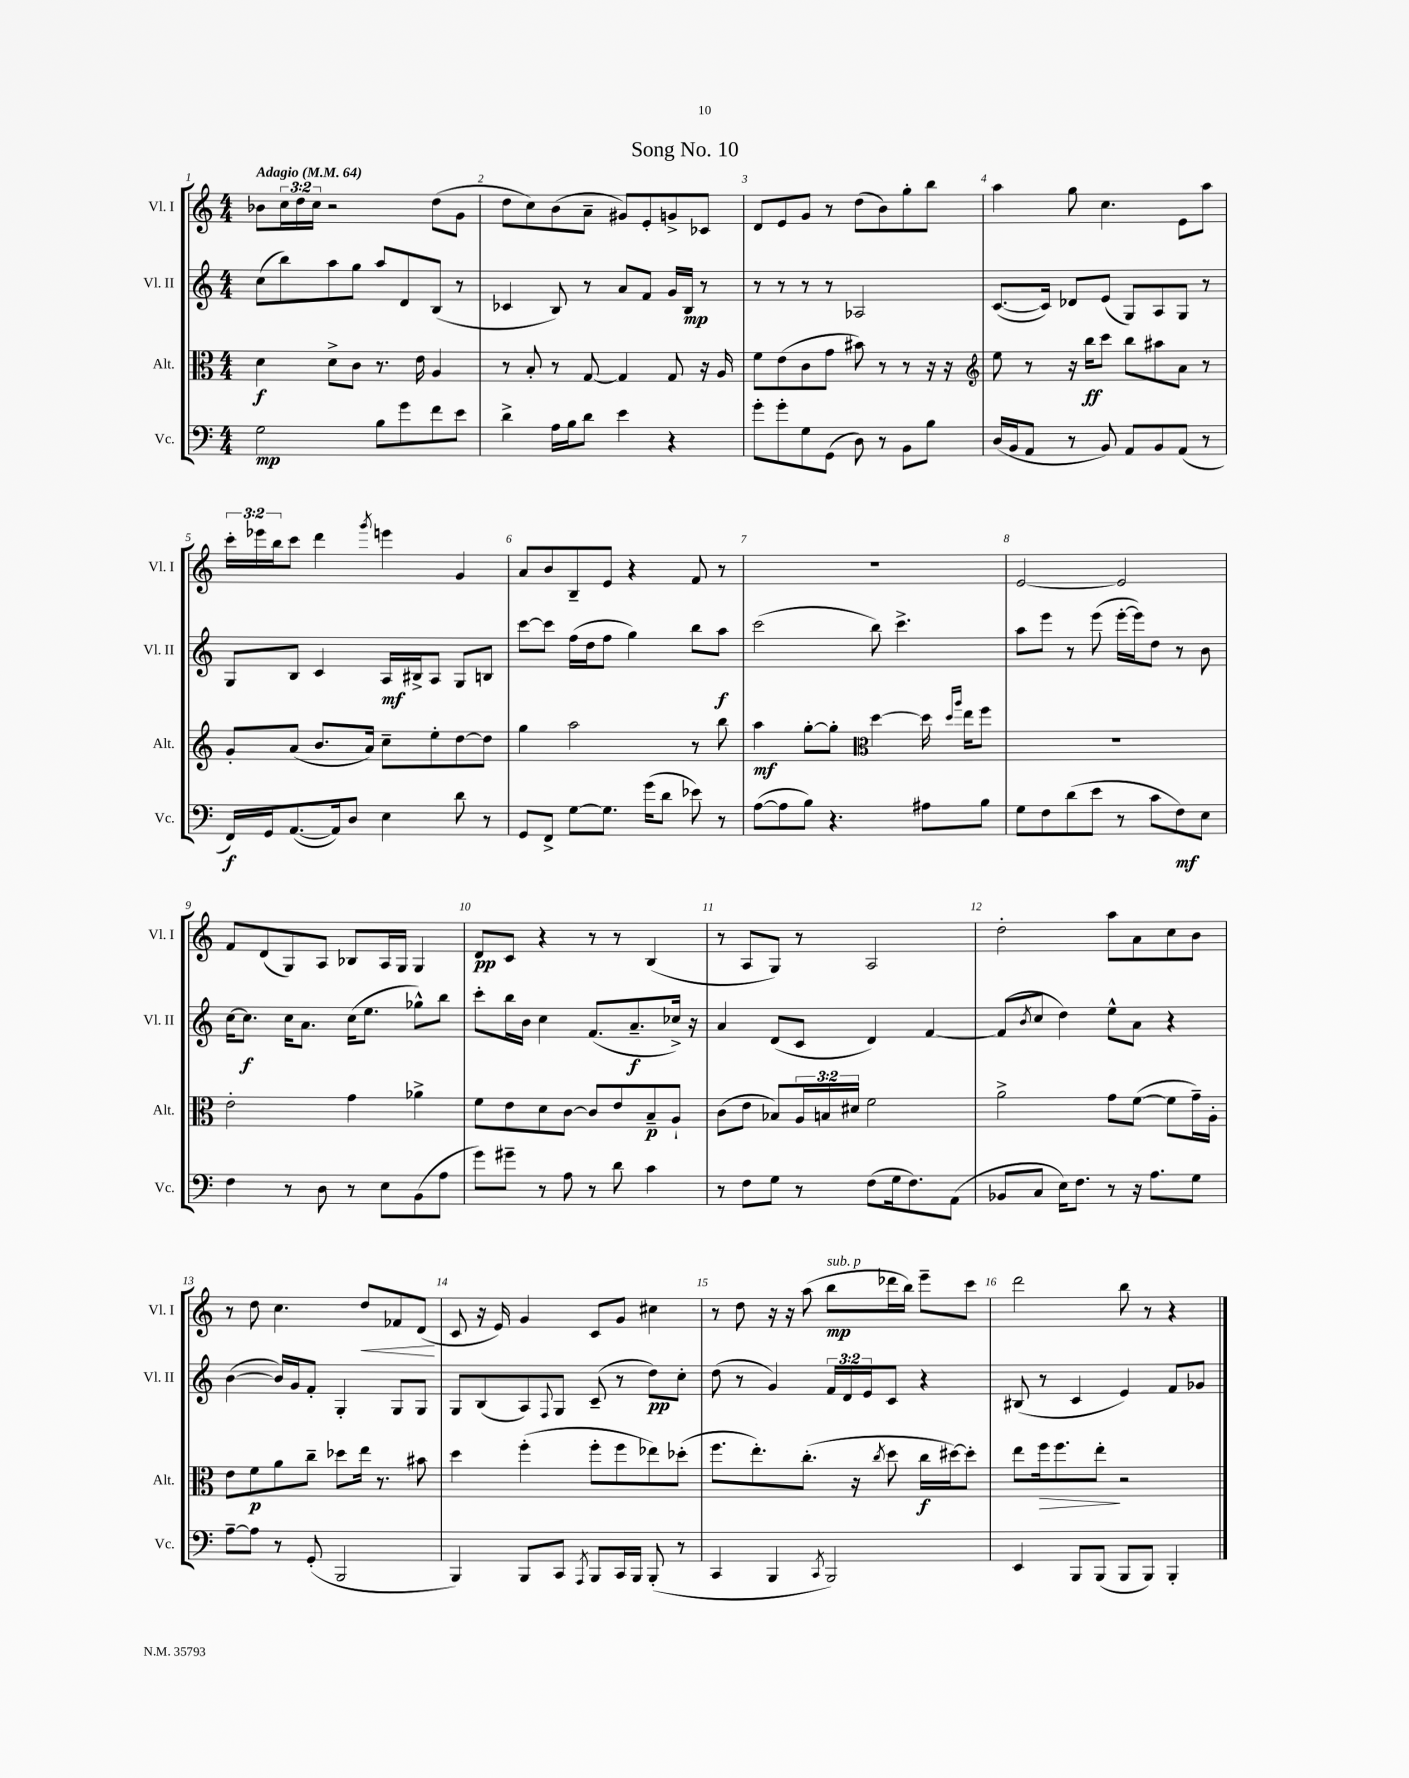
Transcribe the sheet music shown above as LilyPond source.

\header { title = "Song No. 10" }
<<
\new StaffGroup <<
\new Staff = "s0" \with { instrumentName = "Vl. I" shortInstrumentName = "Vl. I" } {
    \clef treble \key c \major \numericTimeSignature \time 4/4 \override Staff.TupletNumber.text = #tuplet-number::calc-fraction-text \tempo "Adagio" 4 = 64
    bes'8 \tuplet 3/2 { c''16 d''16 c''16 } r2 d''8( g'8 |
    d''8 c''8) b'8( a'8-- gis'8) e'8-. g'8-> ces'8 |
    d'8 e'8 g'8 r8 d''8( b'8) g''8-. b''8 |
    a''4 g''8 c''4. e'8 a''8 |
    \tuplet 3/2 { c'''16-. ees'''16 b''16 } c'''8 d'''4 \acciaccatura { g'''8 } e'''4 g'4 |
    a'8 b'8 b8-- e'8 r4 f'8 r8 |
    R1 |
    e'2~ e'2 |
    f'8 d'8( g8) a8 bes8 a16 g16 g4 |
    d'8\pp c'8 r4 r8 r8 b4( |
    r8 a8 g8) r8 a2 |
    d''2-. a''8 a'8 c''8 b'8 |
    r8 d''8 c''4. d''8\< fes'8 d'8\!( |
    c'8 r16 e'16) g'4 c'8 g'8 cis''4 |
    r8 d''8 r16 r16 a''8( b''8\mp^\markup { \italic "sub. p" } des'''16 b''16) e'''8-- c'''8 |
    d'''2 b''8 r8 r4 \bar "|." |
}
\new Staff = "s1" \with { instrumentName = "Vl. II" shortInstrumentName = "Vl. II" } {
    \clef treble \key c \major \numericTimeSignature \time 4/4 \override Staff.TupletNumber.text = #tuplet-number::calc-fraction-text
    c''8( b''8) a''8 g''8 a''8 d'8 b8( r8 |
    ces'4 b8) r8 a'8 f'8 g'16 b16\mp r8 |
    r8 r8 r8 r8 aes2 |
    c'8.~( c'16) des'8 e'8( g8) a8 g8 r8 |
    g8 b8 c'4 a16\mf bis16-> a8 g8 b8 |
    c'''8~ c'''8 f''16( d''16 f''8 g''4) b''8 a''8\f |
    c'''2( b''8) c'''4.-> |
    a''8 e'''8 r8 e'''8( e'''16~-. e'''16) d''8 r8 b'8 |
    c''16~ c''8.\f c''16 a'8. c''16( e''8. ges''8-^) b''8 |
    c'''8-. b''16 b'16 c''4 f'8.( a'8.--\f ces''16->) r16 |
    a'4 d'8( c'8 d'4) f'4~ |
    f'8( \acciaccatura { b'8 } c''8 d''4) e''8-^ a'8 r4 |
    b'4~( b'16) g'16 f'8-. g4-. g8 g8 |
    g8 b8( a8) \appoggiatura { f8 } g8 c'8--( r8 d''8\pp) c''8-. |
    d''8( r8 g'4) \tuplet 3/2 { f'16 d'16 e'16 } c'8 r4 |
    bis8( r8 c'4 e'4) f'8 ges'8 \bar "|." |
}
\new Staff = "s2" \with { instrumentName = "Alt." shortInstrumentName = "Alt." } {
    \clef alto \key c \major \numericTimeSignature \time 4/4 \override Staff.TupletNumber.text = #tuplet-number::calc-fraction-text
    d'4\f d'8-> c'8 r8. e'16 a4 |
    r8 b8-. r8 g8~ g4 g8 r16 a16 |
    f'8 e'8( c'8 g'8 bis'8) r8 r8 r16 r16 |
    \clef treble e''8 r8 r16 b''16\ff c'''8 b''8 ais''8 a'8 r8 |
    g'8-. a'8( b'8. a'16) c''8-- e''8-. d''8~ d''8 |
    g''4 a''2 r8 b''8 |
    a''4\mf g''8~-. g''8-. \clef alto d''4~ d''16 \grace { d''16 a''16 } e''16 f''8 |
    R1 |
    e'2-. g'4 aes'4-> |
    f'8 e'8 d'8 c'8~ c'8 e'8 b8--\p a8-! |
    c'8( e'8 bes8) \tuplet 3/2 { a16 b16 dis'16 } f'2 |
    a'2-> g'8 f'8~( f'8 g'16--) a16-. |
    e'8 f'8\p a'8 c''8-- des''8 e''16 r8. bis'8 |
    d''4 f''4-.( f''8-. f''8 ees''8) des''8-.( |
    f''8. e''8.-.) c''8.-.( r16 \acciaccatura { c''8 } d''8 c''16\f dis''16~) dis''8-. |
    e''8 f''16\> f''8. e''8-.\! r2 \bar "|." |
}
\new Staff = "s3" \with { instrumentName = "Vc." shortInstrumentName = "Vc." } {
    \clef bass \key c \major \numericTimeSignature \time 4/4
    g2\mp b8 g'8 f'8 e'8 |
    d'4-> a16 b16 d'8 e'4 r4 |
    g'8-. g'8-. g8 g,8( d8) r8 b,8 b8 |
    d16( b,16 a,8 r8 b,8) a,8 b,8 a,8( r8 |
    f,16\f) g,16 a,8.~( a,16) d8 e4 d'8 r8 |
    g,8 f,8-> g8~ g8. g'16( d'8 ees'8) r8 |
    a8~( a8 b8) r4. ais8 b8 |
    g8 f8 d'8( e'8 r8 c'8 f8\mf) e8 |
    f4 r8 d8 r8 e8 b,8( a8 |
    g'8) gis'8-- r8 a8 r8 d'8 c'4 |
    r8 f8 g8 r8 f8( g16 f8.) a,8( |
    bes,8 c8 e16) f8. r8 r16 a8. g8 |
    a8~-- a8 r8 g,8-.( b,,2 |
    b,,4) b,,8 c,8 \acciaccatura { a,,8 } b,,8 c,16 b,,16 b,,8-.( r8 |
    c,4 b,,4 \acciaccatura { c,8 } b,,2) |
    e,4 b,,8 b,,8( b,,8 b,,8) b,,4-. \bar "|." |
}
>>
>>
\layout { \context { \Score \override BarNumber.break-visibility = ##(#f #t #t) barNumberVisibility = #all-bar-numbers-visible } }
